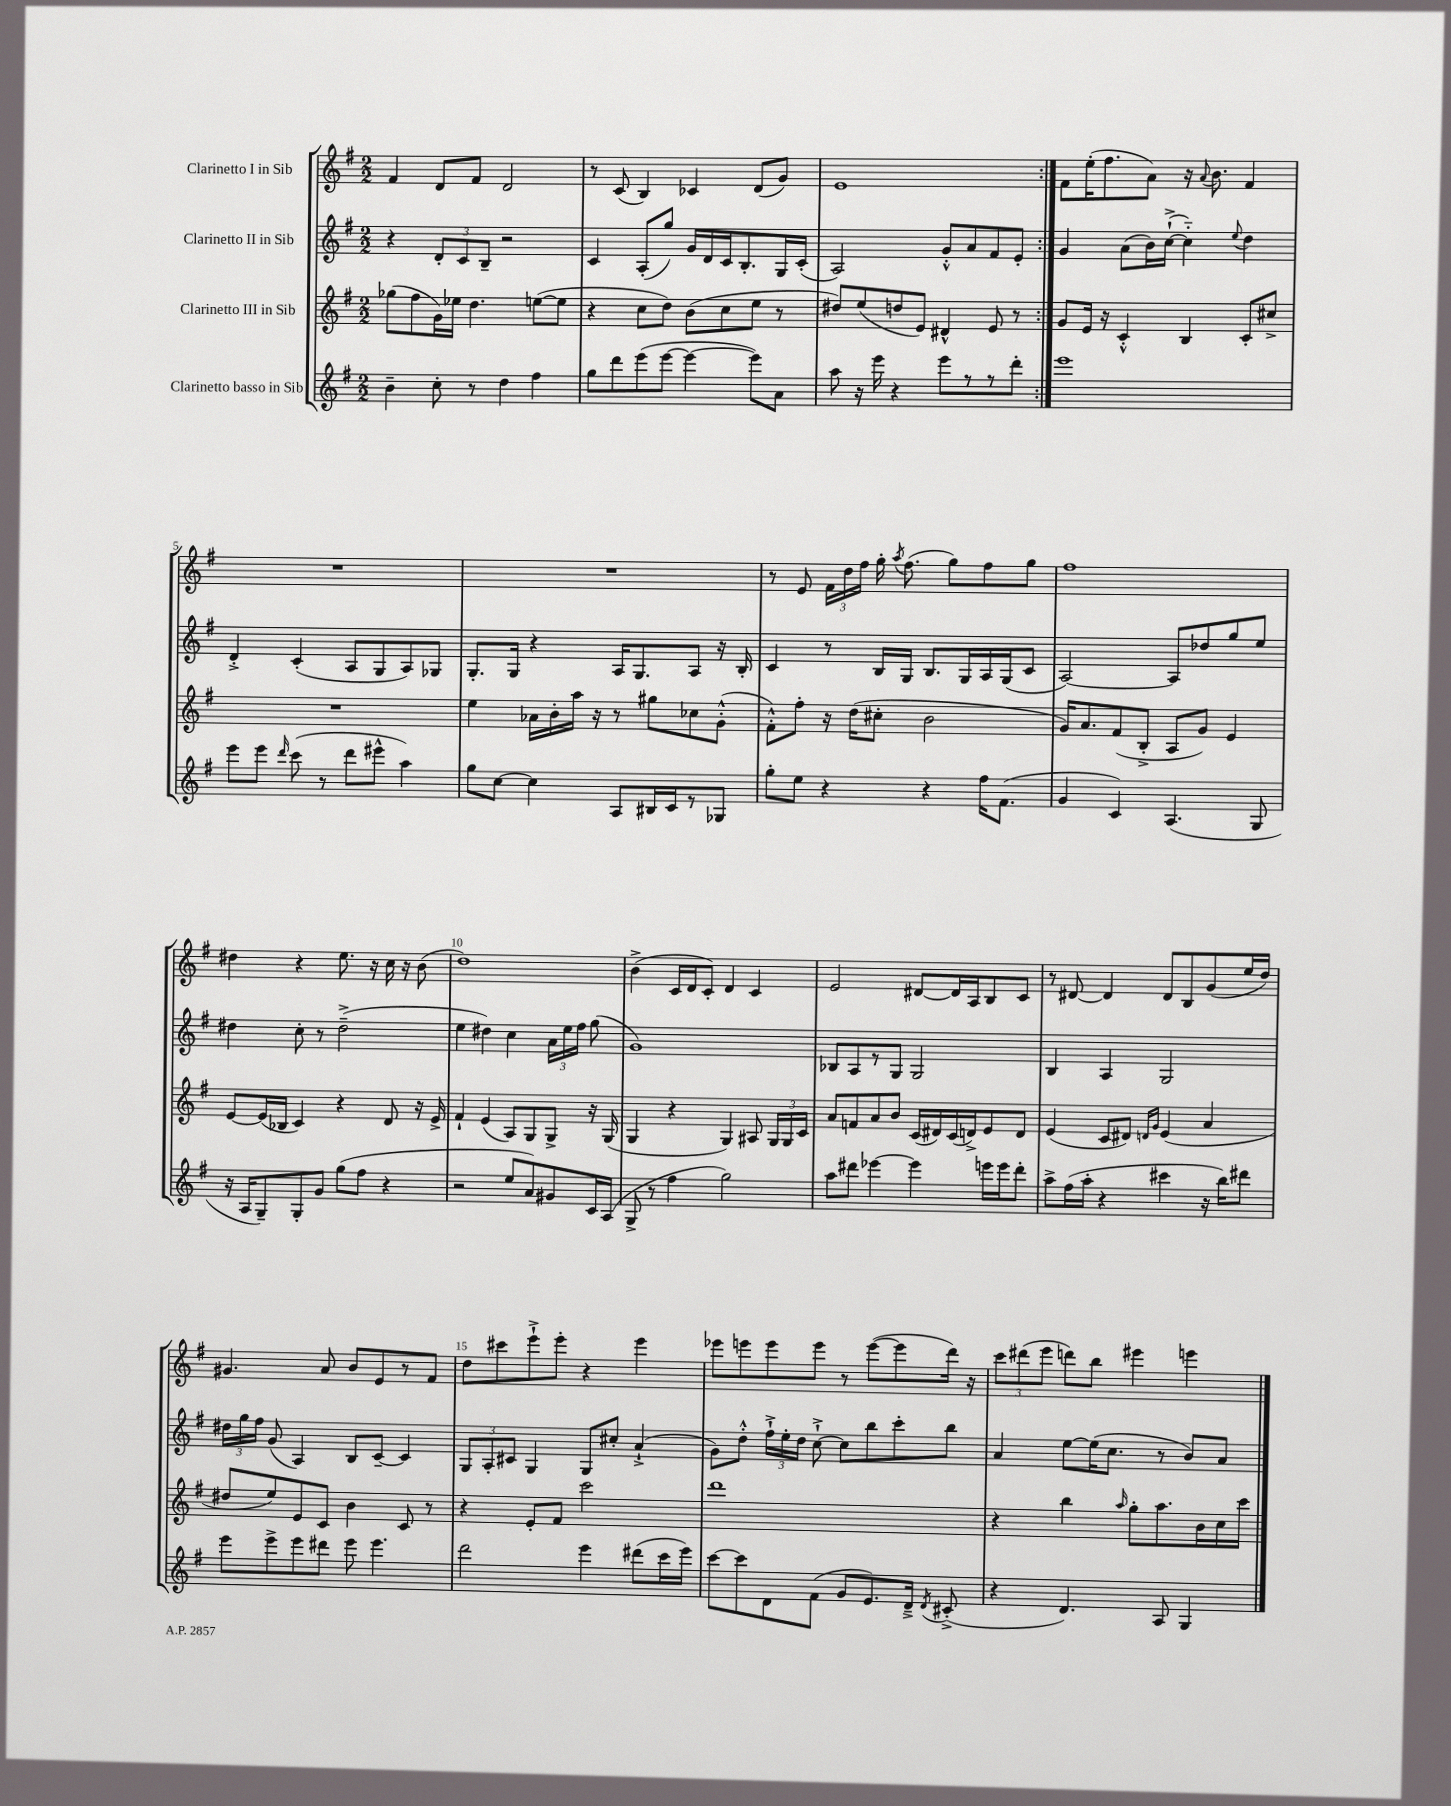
<<
\new StaffGroup <<
\new Staff = "s0" \with { instrumentName = "Clarinetto I in Sib" } {
    \clef treble \key g \major \numericTimeSignature \time 2/2
    \autoBeamOff \repeat volta 2 { fis'4 d'8[ fis'8] d'2 |
    r8 c'8( b4) ces'4 d'8[( g'8]) |
    e'1 | }
    fis'8[ e''16-.( fis''8. a'8]) r16 \appoggiatura { a'8 } b'8. fis'4 |
    R1 |
    R1 |
    r8 e'8 \tuplet 3/2 { fis'16[ d''16 fis''16] } g''16-. \acciaccatura { a''8 } fis''8.( g''8[) fis''8 g''8] |
    fis''1 |
    dis''4 r4 e''8. r16 c''16 r16 b'8( |
    d''1) |
    b'4->( c'16[ d'16 c'8]-.) d'4 c'4 |
    e'2 dis'8[~ dis'16 a16 b8 c'8] |
    r8 dis'8~ dis'4 dis'8[ b8 g'8( e''16 d''16]) |
    gis'4. a'8 b'8[ e'8 r8 fis'8] |
    d''8[ cis'''8 e'''8-!-> e'''8]-. r4 e'''4 |
    ees'''8[ e'''8 e'''8 e'''8] r8 e'''8[~( e'''8 d'''16]) r16 |
    \tuplet 3/2 { c'''8[ dis'''8( e'''8] } d'''8[) b''8] eis'''4 e'''4 \bar "|." |
}
\new Staff = "s1" \with { instrumentName = "Clarinetto II in Sib" } {
    \clef treble \key g \major \numericTimeSignature \time 2/2
    \autoBeamOff \repeat volta 2 { r4 \tuplet 3/2 { d'8[-. c'8 b8]-- } r2 |
    c'4 a8[-.( g''8]) g'16[ d'16 c'16 b8.-. g16 c'16]-.( |
    a2) g'8[-.-^ a'8 fis'8 e'8]-. | }
    g'4 a'8[( b'16) c''16]~-!->( c''4-_) \appoggiatura { e''8 } d''4 |
    d'4-.-> c'4-.( a8[ g8 a8) ges8] |
    g8.[-. g16] r4 a16[ g8. a8] r16 b16-. |
    c'4 r8 b16[ g16] b8.[ g16 a16 g16( c'8] |
    a2~) a8[ des''8 g''8 e''8] |
    dis''4 c''8-. r8 dis''2--->( |
    e''4 dis''4) c''4 \tuplet 3/2 { a'16[ e''16 fis''16] } g''8( |
    g'1) |
    bes8[ a8 r8 g8] g2 |
    b4 a4 g2 |
    \tuplet 3/2 { dis''16[ g''16 fis''16] } g'8( a4) b8[ c'8]~-- c'4 |
    \tuplet 3/2 { g8[ a8-. cis'8] } g4 g8[ cis''8]-. a'4-!->( |
    g'8[) d''8]-.-^ \tuplet 3/2 { fis''16[-!-> e''16-. d''16] } c''8~-!-> c''8[ b''8 c'''8-. b''8] |
    a'4 e''8[~ e''16( c''8.] r8 b'8[) a'8] \bar "|." |
}
\new Staff = "s2" \with { instrumentName = "Clarinetto III in Sib" } {
    \clef treble \key g \major \numericTimeSignature \time 2/2
    \autoBeamOff \repeat volta 2 { ges''8[( fis''8 g'16) ees''16] d''4. e''8[~( e''8] |
    r4 c''8[ d''8]) b'8[( c''8 e''8] r8 |
    dis''8[) e''8( d''8 e'8]) dis'4-^ e'8 r8 | }
    g'8[ e'16] r16 c'4-.-^ b4 c'8[-. cis''8]-> |
    R1 |
    e''4 aes'16[ b'16-. a''16] r16 r8 gis''8[ ces''8 g'8]-.-^( |
    fis'8[-.-^) fis''8]-. r16 d''16[( cis''8]-. b'2 |
    g'16[) a'8. fis'8( b8]-.-> a8[ g'8]) e'4 |
    e'8[~ e'16( bes16] c'4) r4 d'8 r16 e'16-> |
    fis'4-! e'4( a8[) g8 g8]-> r16 g16( |
    g4 r4 g4) ais8 \tuplet 3/2 { g16[ g16 c'16] } |
    a'8[ f'8 a'8 b'8] c'16[( dis'16) c'16( d'16->) e'8 d'8] |
    e'4( c'8[ dis'8]) \grace { d'16[ g'16] } e'4( a'4 |
    dis''8[ e''8) e'8 c'8] b'4 c'8 r8 |
    r4 e'8[-. fis'8] c'''2 |
    d'''1 |
    r4 b''4 \grace { a''16 } g''8[-. a''8. b'16 c''16 c'''16] \bar "|." |
}
\new Staff = "s3" \with { instrumentName = "Clarinetto basso in Sib" } {
    \clef treble \key g \major \numericTimeSignature \time 2/2
    \autoBeamOff \repeat volta 2 { b'4-- c''8-. r8 d''4 fis''4 |
    g''8[ d'''8 e'''8( e'''8]~ e'''4~ e'''8[) a'8] |
    a''8 r16 e'''16 r4 e'''8[ r8 r8 d'''8]-. | }
    e'''1 |
    e'''8[ e'''8] \grace { d'''16 } c'''8( r8 d'''8[ eis'''8]-^ a''4) |
    g''8[ c''8]~ c''4 a8[ bis16 c'16 r8 ges8] |
    g''8[-. e''8] r4 r4 fis''16[ fis'8.]( |
    g'4 c'4) a4.( g8 |
    r16 a16[ g8--) g8-. g'8] g''8[( fis''8] r4 |
    r2 e''8[ a'8) gis'8 c'16 a16]( |
    g8-> r8 fis''4 g''2) |
    a''8[ dis'''8] ees'''4~ ees'''4 e'''16[ e'''16 dis'''8]-. |
    a''8[-> fis''16( a''16]-. r4 cis'''4 r16 b''16[) dis'''8] |
    e'''8[ e'''8-> e'''8 dis'''8] e'''8 e'''4. |
    d'''2 e'''4 dis'''8[( c'''16 e'''16]) |
    c'''8[~ c'''8 d'8 fis'8]( g'8[ e'8.) d'16]---> \acciaccatura { d'8 } cis'8-.->( |
    r4 d'4.) a8 g4 \bar "|." |
}
>>
>>
\layout { \context { \Score \override BarNumber.break-visibility = ##(#f #t #t) barNumberVisibility = #(every-nth-bar-number-visible 5) } }
